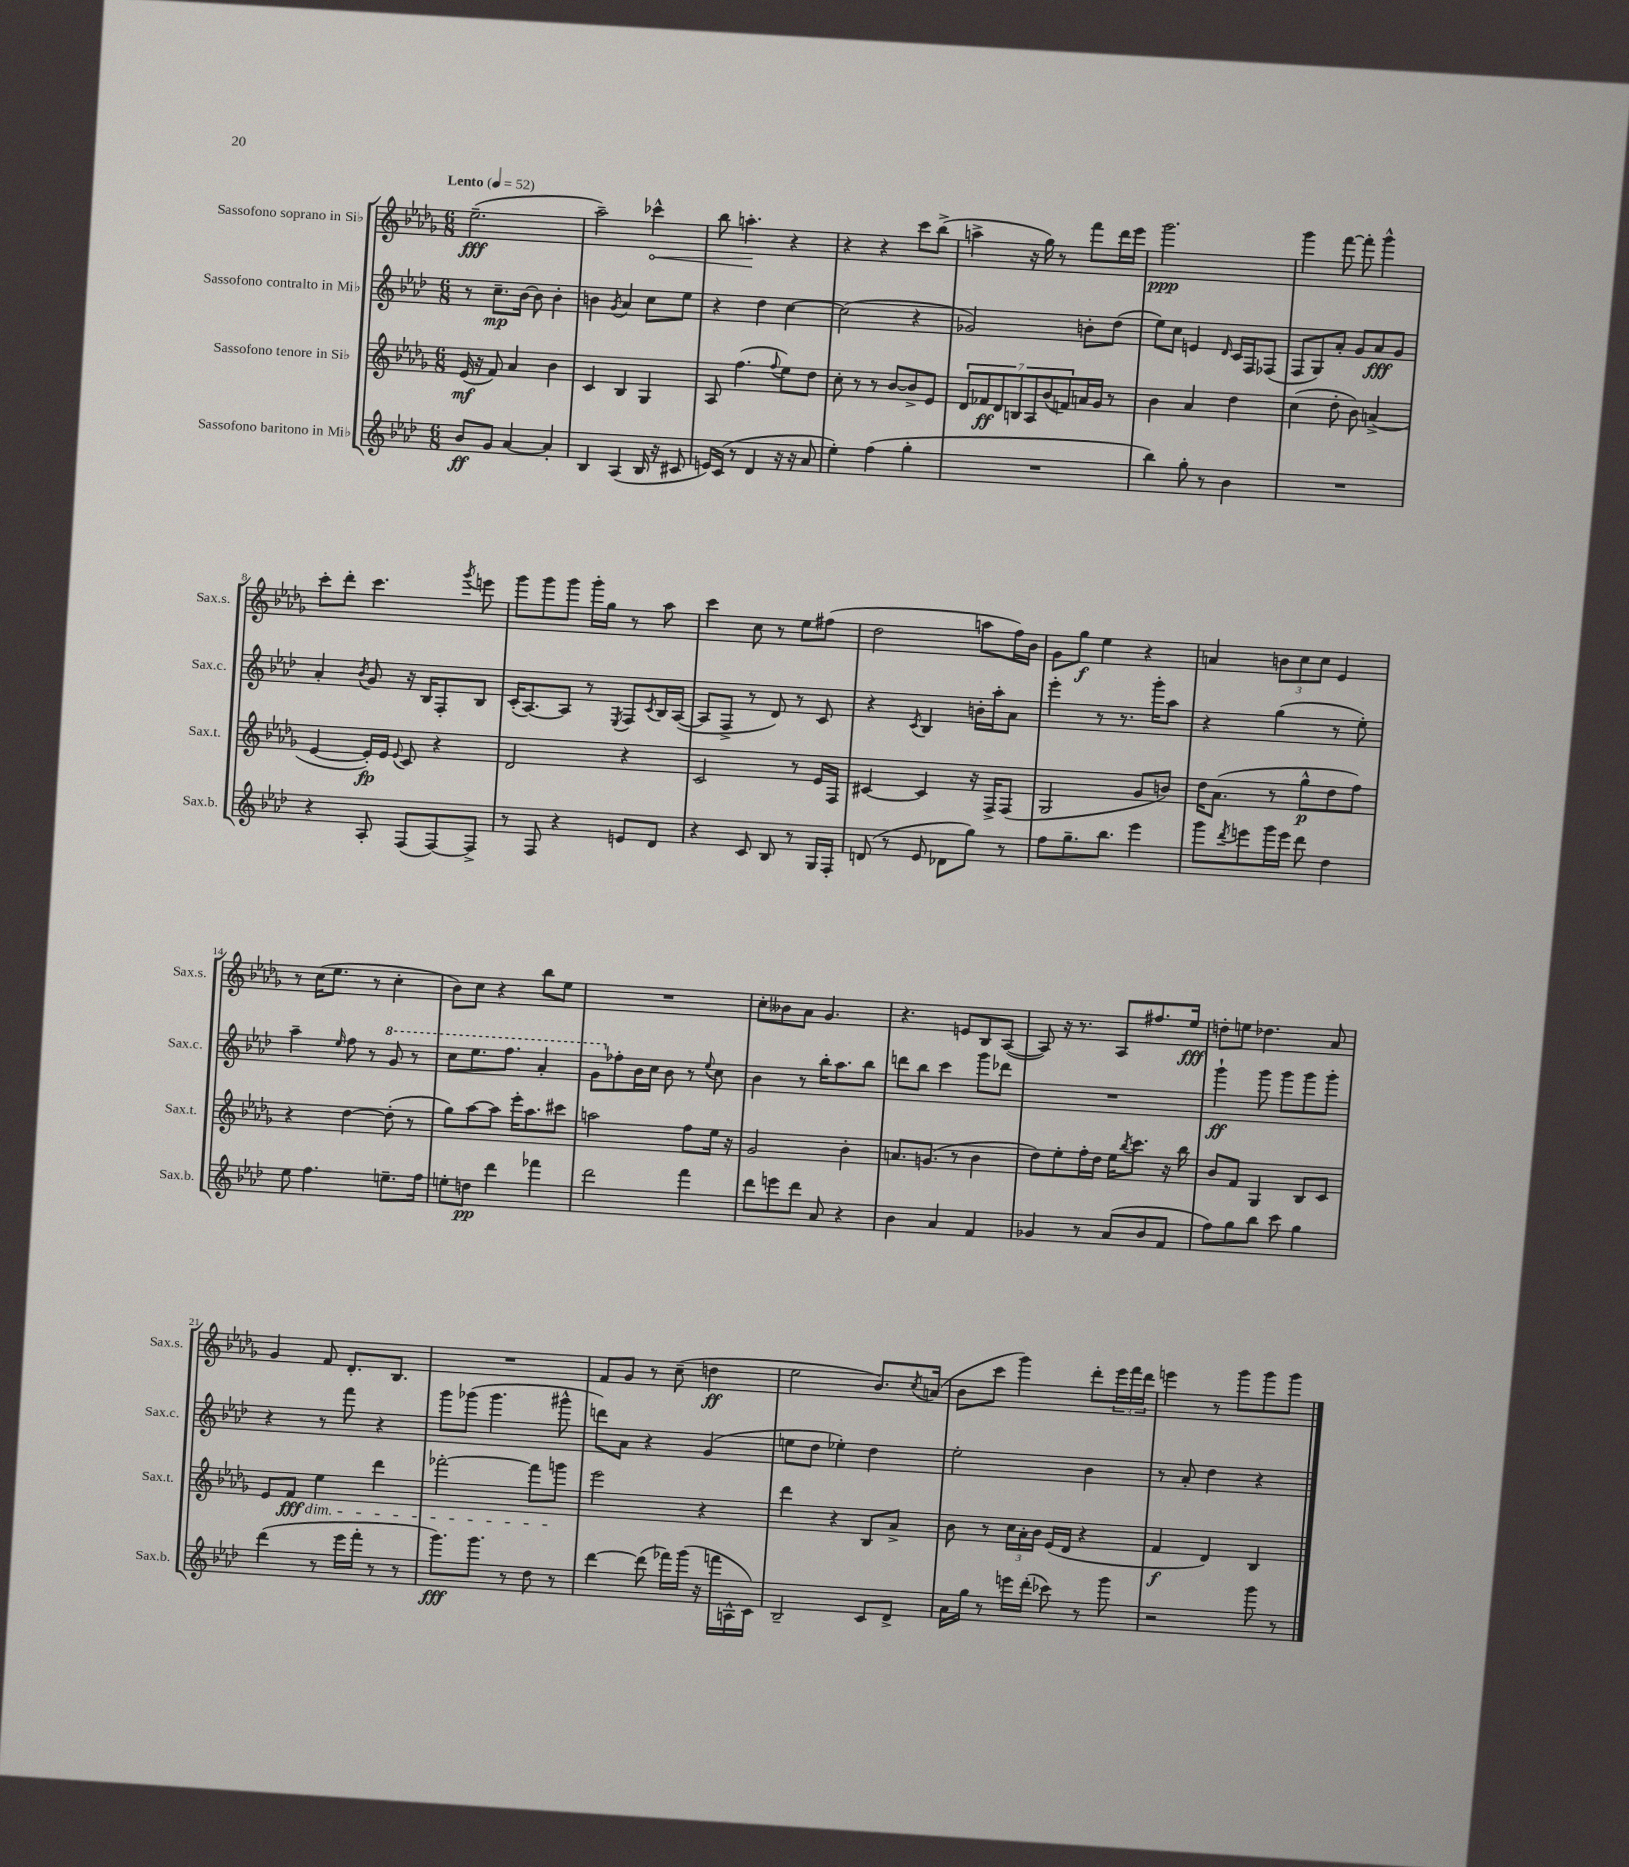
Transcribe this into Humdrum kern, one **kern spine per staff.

**kern	**kern	**kern	**kern
*staff4	*staff3	*staff2	*staff1
*clefG2	*clefG2	*clefG2	*clefG2
*k[b-e-a-d-]	*k[b-e-a-d-g-]	*k[b-e-a-d-]	*k[b-e-a-d-g-]
*M6/8	*M6/8	*M6/8	*M6/8
*MM52	*MM52	*MM52	*MM52
8b-/L	(16e-/	8r	(2.ee-~\
.	16r	.	.
8g/J	8f/)	8.cc~\L	.
[4a-/	4a-/	.	.
.	.	[16b-\Jk	.
.	.	8b-\]	.
4a-'/]	4b-\	4b-'\	.
=	=	=	=
4B-/	4c/	4b\	2aa-~\)
.	.	8qg/	.
(4A-/	4B-/	4a-/	.
16B-/	4G-/	8cc\L	4ccc-^^\
16r	.	.	.
8c#/	.	8ee-\J	.
=	=	=	=
16e/LL)	8A-/	4r	8bb-\
(16c/JJ	.	.	.
8r	(4.ff\	.	4.aa'\
4d-/	.	4dd-\	.
.	8qqff/	.	.
16r	8ee-\L)	[4cc\	4r
16r	.	.	.
8a-/	8dd-\J	.	.
=	=	=	=
4ee-'\)	8cc'\	(2cc\]	4r
.	8r	.	.
(4ff\	8r	.	4r
.	[8b-/L	.	.
4gg'\	8b-^/]	4r	8ccc\L
.	8e-/J	.	(8bb-^\J
=	=	=	=
2.r	14d-/L	2g-/)	4aa^\
.	14f-/	.	.
.	14d-/	.	.
.	14B/	.	.
.	.	.	16r
.	14A-/	.	.
.	.	.	16gg-\)
.	(14b-/	.	.
.	.	.	8r
.	14f/)	.	.
.	16a/L	8b'\L	8fff\L
.	16g-/JJ	.	.
.	8r	(8dd-\J	16ddd-\L
.	.	.	16eee-\JJ
=	=	=	=
4bb-\)	4b-\	8ee-\L)	2.ggg-\
.	.	8cc\J	.
8gg'\	4a-/	4e/	.
8r	.	.	.
.	.	16qqd-/	.
4b-\	4dd-\	16c/LL	.
.	.	16F/J	.
.	.	(8F-/J	.
=	=	=	=
2.r	(4cc\	8F/L	4ggg-\
.	.	8G/)	.
.	8dd-'\	8a-'/J	[8fff\
.	8b-\)	8g/L	8fff'\]
.	(4a^/	8a-/	4ggg-^^\
.	.	8g/J	.
=	=	=	=
4r	[4e-/	4a-'/	8ccc'\L
.	.	.	8ddd-'\J
.	.	8qb-/	.
8A-'/	16e-'/]LL)	8g/	4.ccc\
.	16e-/JJ	.	.
.	8qqe-/	.	.
(8F/L	8c/	16r	.
.	.	16B-/LK	.
[8F/)	4r	8F'/	.
.	.	.	8qggg-/
8F^/]J	.	8B-/J	8eee\
=	=	=	=
8r	2d-/	(16c'/LK	8ggg-\L
.	.	[8.A-/)	.
8F/	.	.	8ggg-\
4r	.	8A-/]J	8ggg-\J
.	.	8r	16ggg-'\LL
.	.	.	16gg-\JJ
.	.	8qE-/	.
8e/L	4r	8F/L	8r
.	.	8qc/	.
8d-/J	.	16B-/L	8aa-\
.	.	([16A-/JJ	.
=	=	=	=
4r	2c/	8A-/]L	4ccc\
.	.	8F^/J	.
8c/	.	8r	8cc\
8B-/	.	8d-/)	8r
8r	8r	8r	8ee-\L
16G/LL	16e-/LL	8c/	(8ff#\J
16F'/JJ	16F/JJ	.	.
=	=	=	=
(8d/	[4c#/	4r	2dd-\
8r	.	.	.
.	.	8qc/	.
8e-/	4c#/]	4B-/	.
8d-\L	.	.	.
8gg\J)	16r	16b'\LL	8aa\L
.	16F^/LK	16aa-'\J	.
8r	(8F/J	8a-\J	16ff\L)
.	.	.	16b-\JJ
=	=	=	=
8ff\L	2G-/	4eee-'\	8g-\L
8.gg~\	.	.	8gg-\J
.	.	8r	4ee-\
8.bb-\J	.	.	.
.	.	8.r	.
4eee-\	8g-/L	.	4r
.	.	16ggg'\LK	.
.	8b/J)	8aa-\J	.
=	=	=	=
8ggg\L	16dd-\LK	4r	4a/
.	(8.a-\J	.	.
8qddd-/	.	.	.
8eee\	.	.	.
16ggg\L	8r	(4gg\	12b\L
16eee\JJ	.	.	.
.	.	.	12cc\
8ddd-\	8gg-^^\L	.	.
.	.	.	12cc\J
4dd-\	8dd-\	8r	4e-/
.	8ff\J)	8ee-'\)	.
=	=	=	=
8ee-\	4r	4aa-~\	8r
4.ff\	.	.	(16cc\LK
.	.	.	8.ee-\J
.	.	16qqee-/	.
.	[4dd-\	8ff\	.
.	.	8r	8r
8.ee~\L	(8dd-'\]	8gg/	4cc'\
.	8r	8r	.
16ff\Jk	.	.	.
=	=	=	=
8ee'\L	8gg-\L)	8ccc\L	8b-\L)
8dd\J	[8aa-\	8.eee-\	8cc\J
4ddd-\	8aa-\]J	.	4r
.	.	8.fff\J	.
.	16eee-'\LK	.	.
.	8.aa-\	.	.
4fff-\	.	4aa-'/	8bb-\L
.	8ccc#\J	.	8ee-\J
=	=	=	=
2ddd-\	2aa\	8gg\L	2.r
.	.	8ff-'\	.
.	.	16b-\L	.
.	.	16cc\JJ	.
.	.	8b-\	.
4fff\	8ff\L	8r	.
.	.	8qqee-/	.
.	16ee-\Jk	8cc\	.
.	16r	.	.
=	=	=	=
8ddd-\L	2g-/	4b-\	8cc'\L
8eee\	.	.	8b--\
8ddd-\J	.	8r	8a-\J
8a-/	.	16bb-'\LK	4.g-/
.	.	8.aa-\	.
4r	4b-'\	.	.
.	.	8bb-\J	.
=	=	=	=
4b-\	8.a/L	8ddd\L	4.r
.	.	8bb-\J	.
.	(8.g/J	.	.
4a-/	.	4ccc\	.
.	8r	.	8e/L
4f/	4b-\	8ggg\L	8B-/
.	.	8ddd-\J	([8A-/J
=	=	=	=
4g-/	8dd-\L)	2.r	8A-/])
.	8ee-'\	.	16r
.	.	.	8.r
8r	16ff'\L	.	.
.	16dd-\JJ	.	.
(8a-/L	16ee-\LK	.	8A-/L
.	8qbb-/	.	.
.	8.ccc\J	.	.
8b-/	.	.	8.ff#/
8f/J	16r	.	.
.	16bb-\	.	16ee-/Jk
=	=	=	=
8ff\L)	8b-/L	4ggg`\	8dd'\L
8gg\	8f/J	.	8ee\J
8bb-\J	4G-/	8ggg\	4.dd-\
8ccc\	.	8ggg\L	.
4gg\	8B-/L	8ggg\	.
.	8c/J	8ggg'\J	8a-/
=	=	=	=
(4ddd-\	8e-/L	4r	4g-/
.	8f/J	.	.
8r	4ee-\	8r	8f/
16eee-\LL	.	8fff\	8.d-'/L
16fff'\JJ	.	.	.
8r	4ddd-\	4r	.
.	.	.	8.B-/J
8r	.	.	.
=	=	=	=
8.ggg\L)	[2fff-'\	8ggg\L	2.r
.	.	(8ggg-\J	.
8.ggg\J	.	.	.
.	.	4.ggg-\	.
8r	.	.	.
8dd-\	8fff-\]L	.	.
8r	8ggg\J	8ggg#^^\	.
=	=	=	=
[4ddd-\	2eee-\	8ddd\L)	8f/L
.	.	8a-\J	8g-/J
(8ddd-\]	.	4r	8r
16fff-\LL)	.	.	(8cc~\
(16ggg\JJ	.	.	.
16r	4r	(4g/	4dd\
16fff\LL	.	.	.
16A^^\	.	.	.
16c\JJ)	.	.	.
=	=	=	=
2B-~/	4ddd-\	8ee\L	2ee-\
.	.	8dd-\J	.
.	4r	4ee-'\)	.
8c/L	8B-/L	4dd-\	8.b-/L)
8d-^/J	8a-^/J	.	.
.	.	.	8qcc/
.	.	.	(16a/Jk
=	=	=	=
16a-\LL	8b-\	2ee-'\	8b-\L
16gg\JJ	.	.	.
8r	8r	.	8ccc\J
16eee\LL	24cc\LL	.	4ggg-\)
.	24a-'\	.	.
(16ddd-'\JJ	.	.	.
.	24b-\JJ	.	.
8ccc-\)	(16e-/LL	.	.
.	16d-/JJ	.	.
8r	4r	4b-\	8ddd-'\L
8ggg\	.	.	24eee-\L
.	.	.	24fff\
.	.	.	24ddd-\JJ
=	=	=	=
2r	4f/	8r	4eee\
.	.	8a-'/	.
.	4d-/)	4dd-\	8r
.	.	.	8ggg-\L
8ggg\	4B-/	4r	8ggg-\
8r	.	.	8ggg-\J
==	==	==	==
*-	*-	*-	*-
